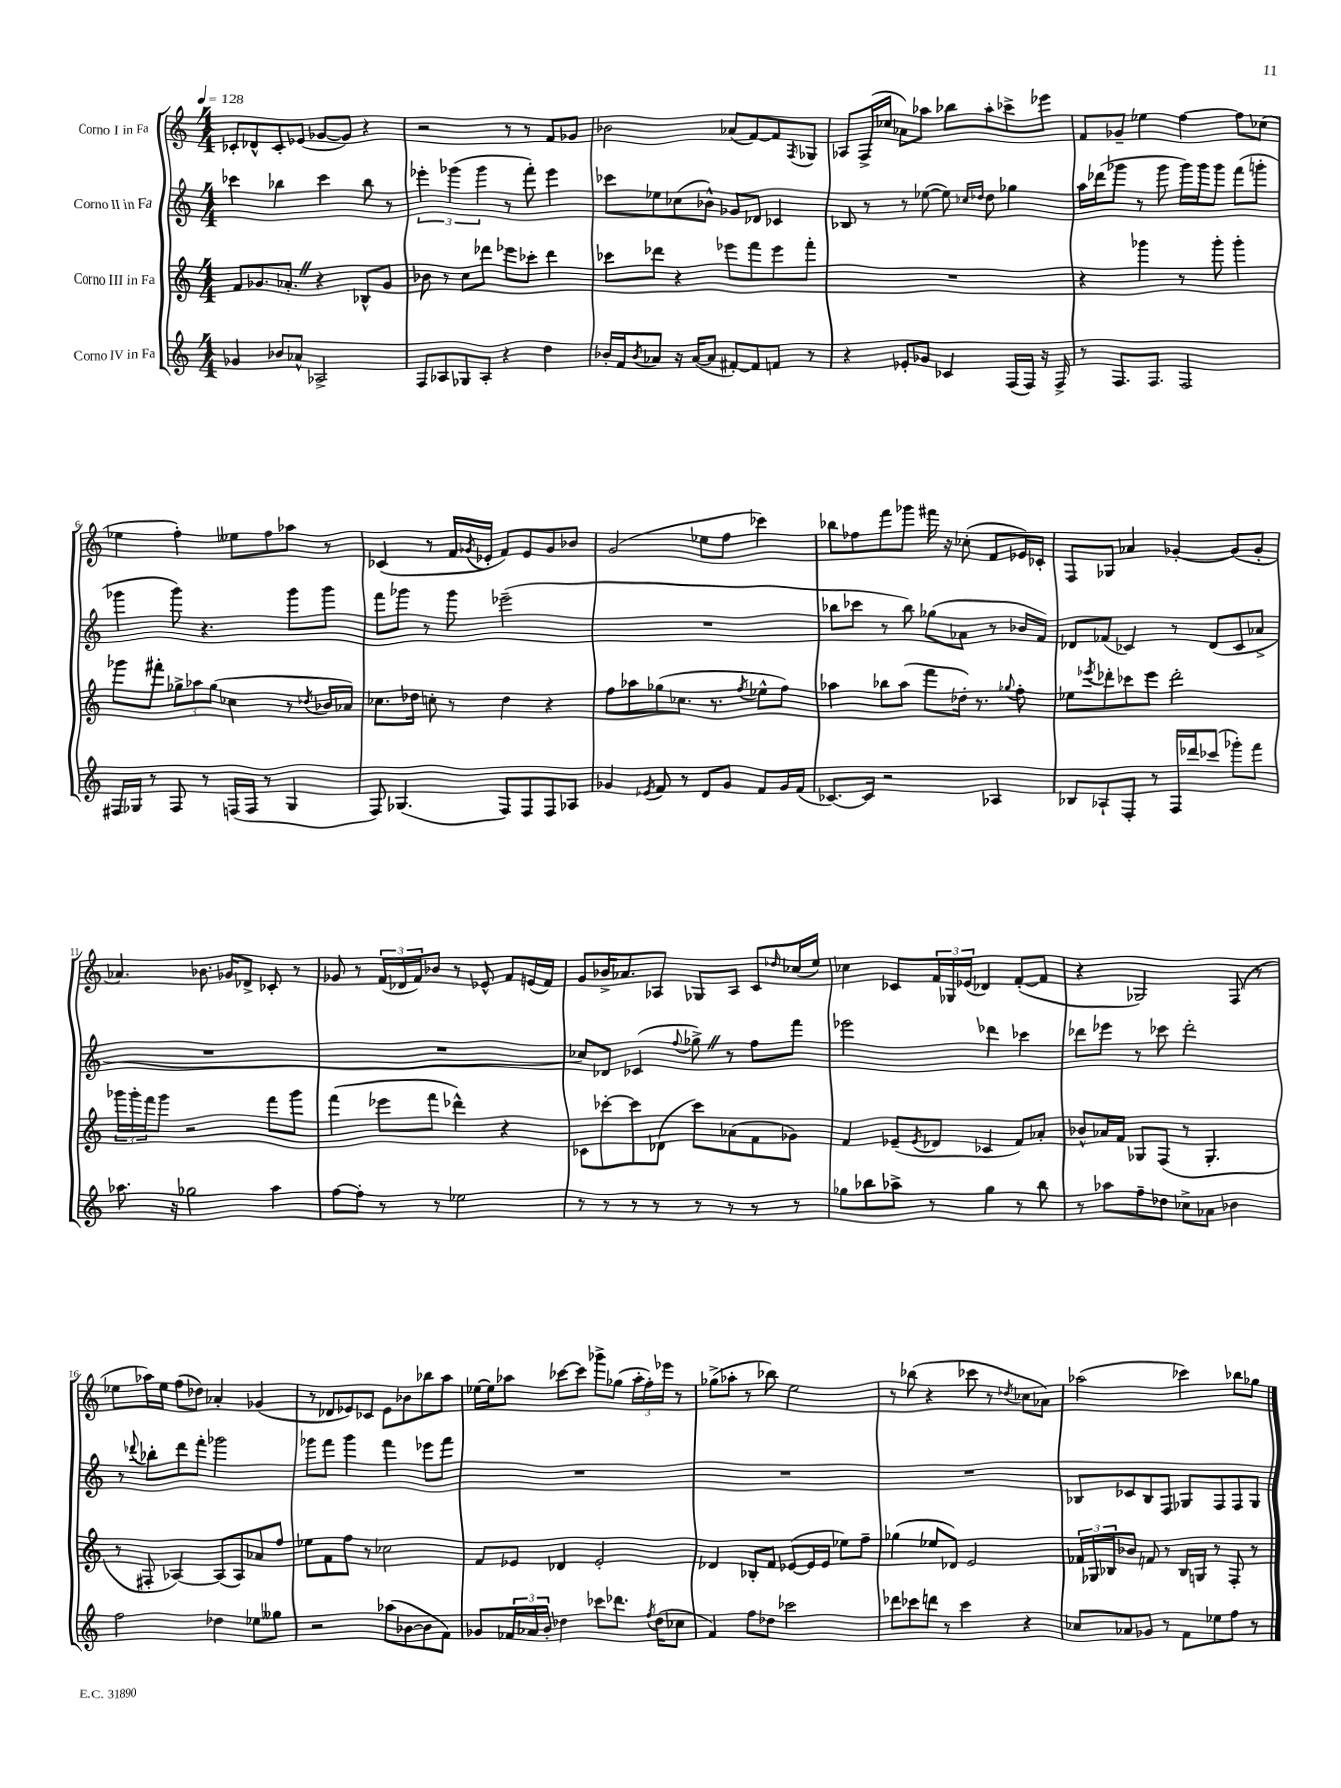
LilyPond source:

<<
\new StaffGroup <<
\new Staff = "s0" \with { instrumentName = "Corno I in Fa" } {
    \clef treble \key c \major \numericTimeSignature \time 4/4 \tempo 4 = 128
    ces'8-. des'8-^ ces'8-. ees'8( ges'8~ ges'8) r4 |
    r2 r8 r8 f'8 ges'8 |
    bes'2 aes'8( f'8~) f'8 \acciaccatura { f8 } ges8 |
    aes8 f16->( ces''16 aes'8) aes''8 bes''8 aes''8-. ces'''8-> ees'''8 |
    f'8 ges'8-- ees''4 f''4~ f''8 ces''8( |
    ees''4 f''4-.) eeses''8 f''8 aes''8 r8 |
    ces'4( r8 f'16 \acciaccatura { ges'8 } ees'16-. f'8) ees'8 ges'8 bes'8 |
    g'2( ees''8 f''8 ces'''4) |
    bes''8 fes''8 f'''8 ges'''8 fis'''16 r16 ces''8-.( f'8 ees'16) ces'16-. |
    f8 ges8 aes'4 ges'4~-. ges'8( ges'8-. |
    aes'4.) bes'8. ges'16 des'8-> ces'8-. r8 |
    ges'8 r8 \tuplet 3/2 { f'16( des'16 f'16) } bes'8 r8 ees'8-^ f'8 e'16( f'16) |
    g'8 bes'16-> aes'8. aes8 ges8 aes8 c'8 \grace { des''16 } ces''16( e''16) |
    ces''4 ces'8 \tuplet 3/2 { f'16 ges16 ees'16( } des'4) f'8~-.( f'8 |
    r4 ges2) f8( r8 |
    ees''8 aes''16) ees''16 f''8( des''8) aes'4-. ges'4( |
    r8 des'8 ees'8) ces'8 ees'8 bes'8 bes''8 a''8 |
    ees''16~ ees''16 aes''8 ces'''8~ ces'''8 ges'''8-> ges''8( \tuplet 3/2 { aes''16-. f''16-.) ees'''16 } r8 |
    ges''8->( aes''8-. r8 bes''8) e''2 |
    r8 bes''8( r4 ces'''8 r8 \acciaccatura { des''8 } ces''8 aes'8) |
    aes''2( ces'''4) bes''8 ges''8 \bar "|." |
}
\new Staff = "s1" \with { instrumentName = "Corno II in Fa" } {
    \clef treble \key c \major \numericTimeSignature \time 4/4
    ces'''4 bes''4 ces'''4 bes''8 r8 |
    \tuplet 3/2 { ees'''4-. ges'''4( ges'''4 } r8 f'''8-.) ees'''4 |
    ces'''8 ees''8 ces''8( bes'8-^) ges'8 des'8 ces'4 |
    bes8 r8 r8 ees''8~( ees''8) \grace { ces''16 des''16 } des''8 ges''4 |
    a''16 des'''16( ges'''8 r8 ges'''8 ges'''16) ges'''16 ges'''8 f'''8( g'''8-. |
    ges'''4 ges'''8) r4. ges'''8 ges'''8 |
    f'''8 ges'''8 r8 ges'''8 ees'''2--( |
    R1 |
    bes''8 ces'''8 r8 bes''8) ges''8( aes'8 r8 bes'16 f'16) |
    des'8 fes'8( ces'4) r8 des'8( ces'8 aes'8-> |
    R1 |
    R1 |
    ces''8) des'8 ces'4( \appoggiatura { f''8 } ges''8->) \once \override BreathingSign.text = \markup { \musicglyph "scripts.caesura.straight" } \breathe r8 f''8 f'''8 |
    ees'''2 des'''4 ces'''4 |
    des'''8 ees'''8 r8 ces'''8 des'''2-. |
    r8 \appoggiatura { des'''8 } bes''8-. des'''8 f'''8-. ges'''2 |
    ges'''8 f'''8 ges'''4 f'''4 ees'''8 f'''8 |
    R1 |
    R1 |
    R1 |
    bes8 ces'8 bes8 f8 ges8 f8 f8 ges8 \bar "|." |
}
\new Staff = "s2" \with { instrumentName = "Corno III in Fa" } {
    \clef treble \key c \major \numericTimeSignature \time 4/4
    f'8 ges'8. aes'8.-. \once \override BreathingSign.text = \markup { \musicglyph "scripts.caesura.straight" } \breathe r4 bes8-^ ges'8 |
    bes'8 r8 c''8 des'''8 ees'''8 ces'''8-. des'''4 |
    ces'''8 des'''8 r4 ees'''8 f'''8 ees'''8 f'''8-. |
    R1 |
    r4 ges'''4 r8 ges'''8-. ges'''4-. |
    ges'''8 fis'''8-. \tuplet 3/2 { ges''8-> aes''8 ges''8( } ces''4 r8 \acciaccatura { des''8 } bes'16 aes'16) |
    ces''8. des''16 c''8-. r8 des''4 r4 |
    f''8 aes''8 ges''8( ces''8. r8. \acciaccatura { f''8 } ees''8-^ f''8) |
    aes''4 bes''8 aes''8( f'''8 des''16-.) r8. \appoggiatura { ges''8 } f''8-. |
    ees''8 \acciaccatura { ees'''8 } des'''8-. ces'''8 ees'''8 des'''2-. |
    \tuplet 3/2 { ges'''16 ges'''16-. f'''16 } ges'''8 r2 f'''8 ges'''8 |
    f'''4( ees'''8 f'''8 des'''4-^) r4 |
    ces'8 ces'''8~-. ces'''8 des'8( ces'''8) aes'8( f'8 ges'8) |
    f'4 ees'8--( \acciaccatura { ees'8 } des'8 ces'4 f'8) aes'8-. |
    bes'8-^ aes'16 f'16 ges8 f8( r8 ges4.-. |
    r8 fis8-. aes4~) aes8( aes8) aes'8 f''8 |
    ees''8 f'8 f''8 r8 ces''2 |
    f'8 ees'8 des'4 ees'2-. |
    des'4 bes8-. f'8 ees'8~( ees'16 ees'16 ees''8) f''8-- |
    ges''4( ees''8 des'8) e'2 |
    \tuplet 3/2 { fes'16 ges16 bes16 } bes'8 f'8 r8 bes16 g16 r8 f8-. r8 \bar "|." |
}
\new Staff = "s3" \with { instrumentName = "Corno IV in Fa" } {
    \clef treble \key c \major \numericTimeSignature \time 4/4
    ges'4 bes'8 aes'8-^ aes2-> |
    f8 aes8 ges8 aes8-. r4 d''4 |
    bes'16-. f'16 \acciaccatura { bes'8 } aes'8 r16 aes'16~( aes'8 fis'8~-.) fis'8 f'8 r8 |
    r4 ees'8-. ges'8 ces'4 f16( f16) r16 f16-> |
    r8 f8. f8. f2 |
    fis16 ges16 r8 fis8 r8 f16( f16 r8 ges4 |
    f8) ges4.( f8) f8 f8 aes8 |
    ges'4 \acciaccatura { ees'8 } f'8 r8 d'8 ges'8 f'8 ges'16 f'16( |
    ces'8.~) ces'16 r2 aes4 |
    bes8 aes8-! f8-. r8 f16 des'''16 ces'''8( ges'''8-.) f'''8 |
    aes''8. r16 ges''2 aes''4 |
    f''8~ f''8-. r8 r8 ees''2 |
    r8 r8 r8 r8 r8 r8 r8 r8 |
    ges''8 bes''8 aes''8-> r8 ges''4 r8 bes''8 |
    r8 aes''8 f''8-- des''8 ces''8-> aes'8 bes'4 |
    f''2 des''4 ees''8 geses''8 |
    r2 aes''8( bes'8~ bes'8 f'8) |
    ges'8 \tuplet 3/2 { fes'16 aes'16 b'16-. } des''4 ces'''8 des'''8. \acciaccatura { f''8 } des''16( ces''8 |
    f'4) f''8 des''8 ces'''2 |
    des'''8 ces'''8 d'''8 r8 ces'''4 r4 |
    ces''8 aes'8 ges'8 r8 f'8 ees''8 f''8 r8 \bar "|." |
}
>>
>>
